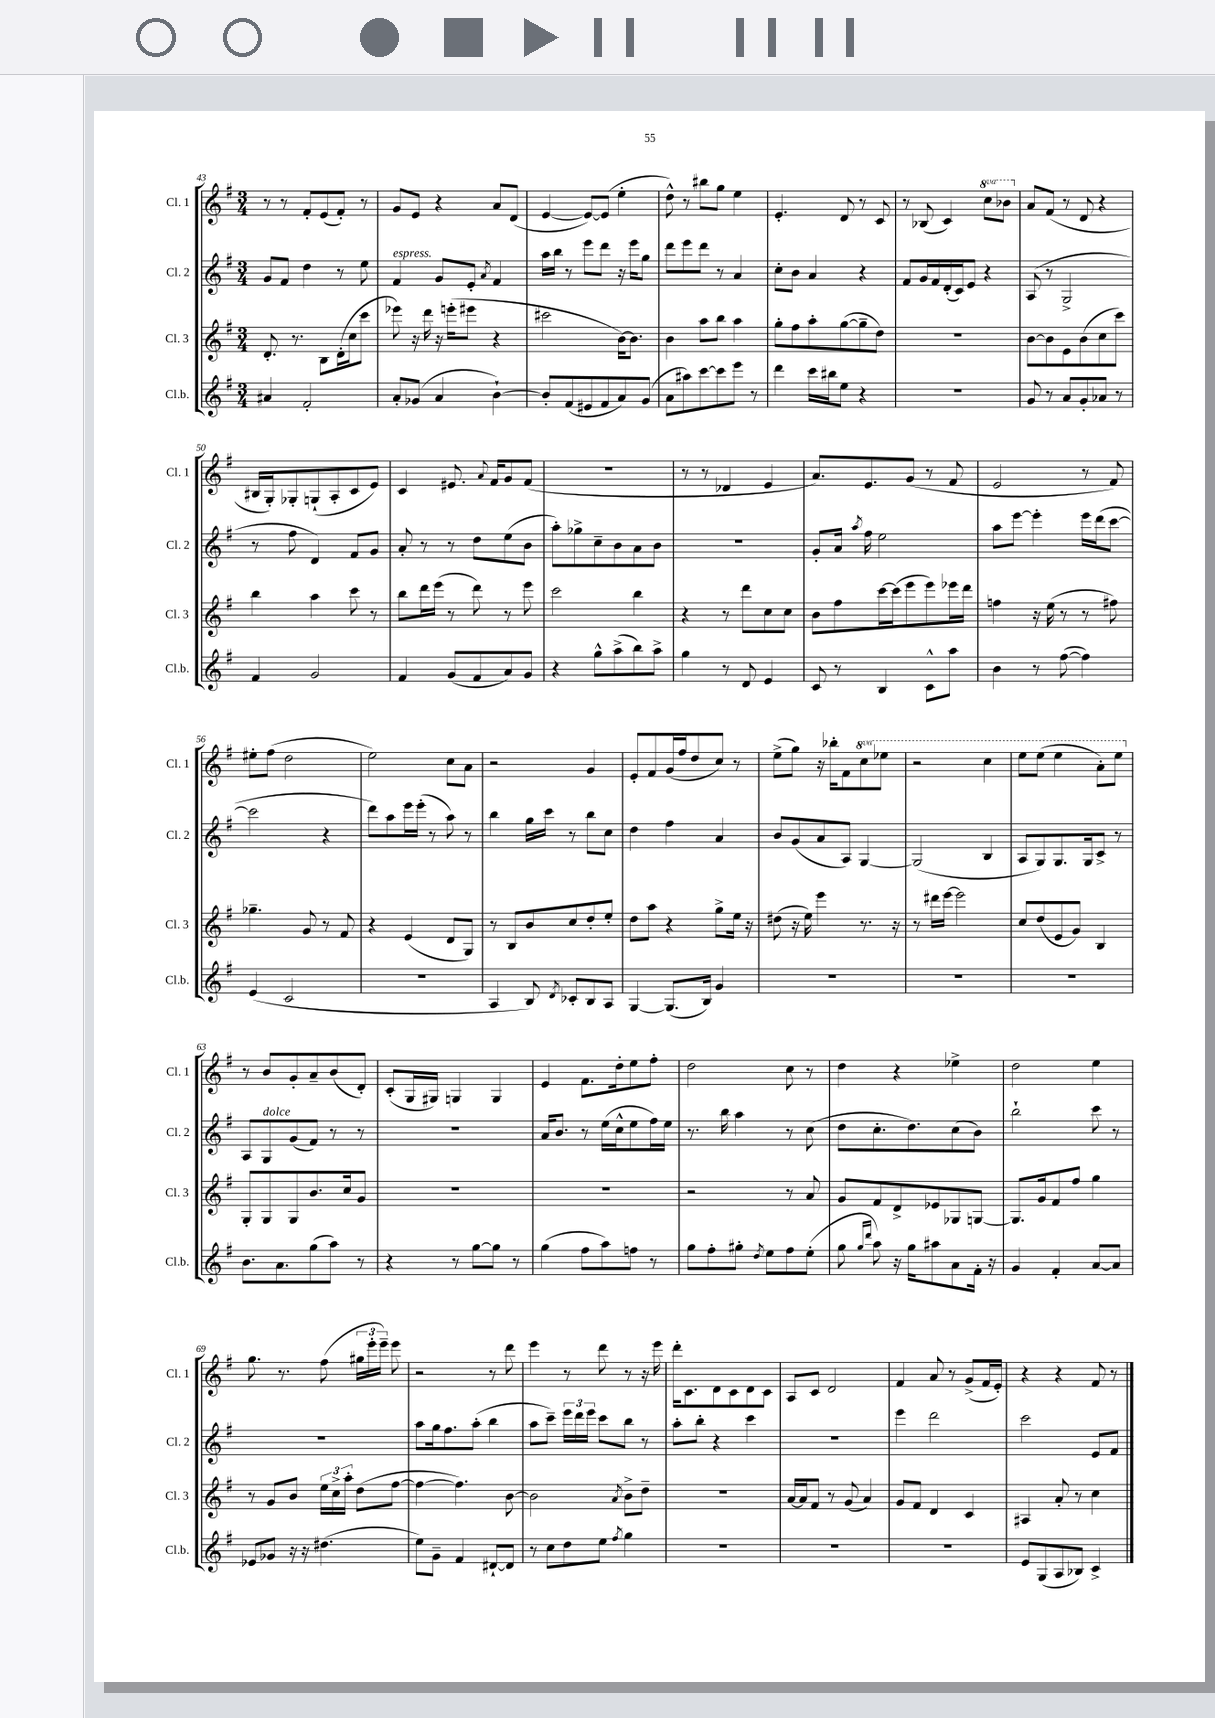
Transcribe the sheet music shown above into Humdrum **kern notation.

**kern	**kern	**kern	**kern
*staff4	*staff3	*staff2	*staff1
*clefG2	*clefG2	*clefG2	*clefG2
*k[f#]	*k[f#]	*k[f#]	*k[f#]
*M3/4	*M3/4	*M3/4	*M3/4
4a#	8.d'	8g	8r
.	.	8f#	8r
.	8.r	.	.
2f#'	.	4dd	8f#'
.	8B	.	(8e
.	(16d'	8r	8f#')
.	16cc	.	.
.	8ccc	8ee	8r
=	=	=	=
8a'	8eee-)	4f#	8g
(8g-	16r	.	8e
.	16ddd	.	.
4a	16r	8g	4r
.	(16eee'	.	.
.	8eee#	8e'	.
.	.	8qa	.
[4b`)	4r	4f#	8a
.	.	.	(8d
=	=	=	=
8b']	2ccc#	16aa	[4e
.	.	16bb	.
(8f#	.	8r	.
8e#	.	8eee	8e_)
8f#	.	8ddd	(8e]
8a)	[16b)	16r	4ee'
.	8.b]	16eee	.
(8g	.	8gg	.
=	=	=	=
8a	4b	8ddd	8dd^^)
8aa#)	.	8eee	8r
[8ccc	8aa	8ddd	8bb#
8ccc]	8bb	8r	8gg
8eee	4aa	4a	4ee
8r	.	.	.
=	=	=	=
4ddd	8gg'	8cc'	4.e'
.	8ff#	8b	.
16ccc	8aa'	4a	.
16bb#	.	.	.
8ee	([8gg	.	8d
4r	8gg~]	4r	8r
.	8dd)	.	8c
=	=	=	=
2.r	2.r	8f#	8r
.	.	16g	(8B-
.	.	16f#	.
.	.	(16d'	4c)
.	.	16c)	.
.	.	8e	.
.	.	4r	8ccc
.	.	.	8bb-
=	=	=	=
8g	[8b	(8A	8a
8r	8b]	8r	(8f#
8a	8e	2G^	8r
8g'	(8b	.	8d
8a-	8cc	.	4r
8r	8ccc)	.	.
=	=	=	=
4f#	4bb	8r	16B#
.	.	.	16G')
.	.	8ff#	8G-'
2g	4aa	4d)	(8G`
.	.	.	8A'
.	8ccc	8f#	8c
.	8r	8g	8e)
=	=	=	=
4f#	8bb	8a'	4c
.	16ddd	8r	.
.	(16eee	.	.
(8g	8r	8r	8.e#
8f#	8ddd)	8dd	.
.	.	.	8qqa
.	.	.	16f#
8a)	8r	(8ee	8g
8g	8eee	8b	(8f#
=	=	=	=
4r	2ccc	8aa')	2.r
.	.	8gg-^	.
8gg^^	.	8cc~	.
(8aa^	.	8b	.
8bb)	4bb	8a	.
8aa^	.	8b	.
=	=	=	=
4gg	4r	2.r	8r
.	.	.	8r
8r	8r	.	4d-
8d	8ddd	.	.
4e	8cc	.	4e
.	8cc	.	.
=	=	=	=
8c	8b	8g'	8.a)
8r	8ff#	16a	.
.	.	8qaa	.
.	.	16ff#	8.e
4B	[16ccc	2ee	.
.	(16ccc]	.	.
.	8eee	.	(8g
8c^^	8eee)	.	8r
8aa	16eee-	.	8f#
.	16ddd	.	.
=	=	=	=
4b	4ff	8aa	2e
.	.	[8eee	.
8r	16r	4eee']	.
.	(16ee	.	.
([8ff#	8r	.	.
4ff#])	8r	16eee	8r
.	.	(16ddd	.
.	8ff#)	[8ccc	8f#)
=	=	=	=
(4e	4.gg-~	2ccc]	8ee#'
.	.	.	(8ff#
2c	.	.	2dd
.	8g	.	.
.	8r	4r	.
.	8f#	.	.
=	=	=	=
2.r	4r	8ddd)	2ee)
.	.	8aa	.
.	(4e	16eee	.
.	.	(16eee'	.
.	.	8r	.
.	8d	8aa)	8cc
.	8G)	8r	8a
=	=	=	=
4A	8r	4bb	2r
.	8B	.	.
8B)	8b	16gg	.
.	.	16ccc	.
8qd	.	.	.
8c-'	8cc	8r	.
8B	8dd'	8bb	4g
8A	8ee'	8cc	.
=	=	=	=
[4G	8dd	4dd	8e'
.	8aa	.	8f#
(8.G]	4r	4ff#	(16g
.	.	.	16ff#
.	.	.	8dd
16B)	.	.	.
4g	8gg^	4a	8cc)
.	16ee	.	8r
.	16r	.	.
=	=	=	=
2.r	(8dd#	8b	(8ee^
.	16r	(8g	8gg)
.	16ee)	.	.
.	4eee	8a	16r
.	.	.	16bb-'
.	.	8A)	8f#
.	8.r	[4G	8ccc
.	.	.	8eee-
.	16r	.	.
=	=	=	=
2.r	8r	(2G]	2r
.	16ddd#	.	.
.	[16eee	.	.
.	2eee]	.	.
.	.	4B	4ccc
=	=	=	=
2.r	8cc	8A	8eee
.	(8dd	8G)	(8eee
.	8e	8.G	4eee
.	8g)	.	.
.	.	16G	.
.	4B	8c^	8aa')
.	.	8r	8eee
=	=	=	=
8.b	8G'	8A	8r
.	8G	8G	8b
8.a	.	.	.
.	8G	(8g	8g'
(8gg	8.b	8f#)	8a~
8aa)	.	8r	(8b
.	16cc	.	.
8r	8g	8r	8d')
=	=	=	=
4r	2.r	2.r	(8c'
.	.	.	16G
.	.	.	16G#)
8r	.	.	4G
[8gg	.	.	.
8gg]	.	.	4G
8r	.	.	.
=	=	=	=
(4gg	2.r	16a	4e
.	.	8.b	.
8ff#	.	8r	8.f#
8aa)	.	(16ee	.
.	.	16cc^^	16dd'
8ff	.	8ee	8ee
8r	.	16ff#)	8ff#'
.	.	16ee	.
=	=	=	=
8gg	2r	8.r	2dd
8ff#'	.	.	.
.	.	16bb	.
8gg#'	.	4aa	.
8qdd	.	.	.
8ee	.	.	.
8ff#	8r	8r	8cc
(8ee'	8a	(8cc	8r
=	=	=	=
8gg	8g	8dd	4dd
16qqgg	.	.	.
16qqddd	.	.	.
8aa)	8f#	8.cc'	.
16r	8d^	.	4r
16gg	.	8.dd)	.
8aa#	8e-	.	.
8a	8G-	(8cc	4ee-^
16f#'	[8G	8b)	.
16r	.	.	.
=	=	=	=
4g	8.G]	2bb`	2dd
.	16g	.	.
4f#'	8f#	.	.
.	8ff#	.	.
[8a	4gg	8ccc	4ee
8a]	.	8r	.
=	=	=	=
8e-	8r	2.r	8.gg
8g-	8g	.	.
.	.	.	8.r
16r	8b	.	.
16r	.	.	.
(4.dd#	24ee	.	(8ff#
.	24cc^	.	.
.	24aa'	.	.
.	(8dd	.	24gg#
.	.	.	24eee'
.	.	.	24eee~)
.	[8ff#	.	8eee
=	=	=	=
8ee)	4ff#_	8aa	2r
8g~	.	16gg	.
.	.	8.ff#	.
4f#	4.ff#])	.	.
.	.	(8aa'	.
[8d#`	.	4bb	8r
8d#]	[8b	.	8ddd
=	=	=	=
8r	2b]	8aa	4eee
8cc	.	8ccc~)	.
8dd	.	24eee	8r
.	.	24ddd	.
.	.	24eee	.
8ee	.	8ccc	8ddd
8qff#	8qa	.	.
4gg	8b^	8bb	8r
.	8dd~	8r	16r
.	.	.	16eee
=	=	=	=
2.r	2.r	8aa'	16ddd'
.	.	.	8.c
.	.	8bb'	.
.	.	4r	8d
.	.	.	8c
.	.	4ccc	8d
.	.	.	8c
=	=	=	=
2.r	[16a	2.r	8A
.	16a]	.	.
.	8f#	.	8c
.	8r	.	2d
.	(8g	.	.
.	4a)	.	.
=	=	=	=
2.r	8g	4eee	4f#
.	8f#	.	.
.	4d	2ddd	8a
.	.	.	8r
.	4c	.	(8g^
.	.	.	16f#
.	.	.	16e')
=	=	=	=
8e	4A#	2ccc	4r
(8G	.	.	.
8A	8a'	.	4r
8B-)	8r	.	.
4c^	4cc	8e	8f#
.	.	8f#	8r
==	==	==	==
*-	*-	*-	*-
